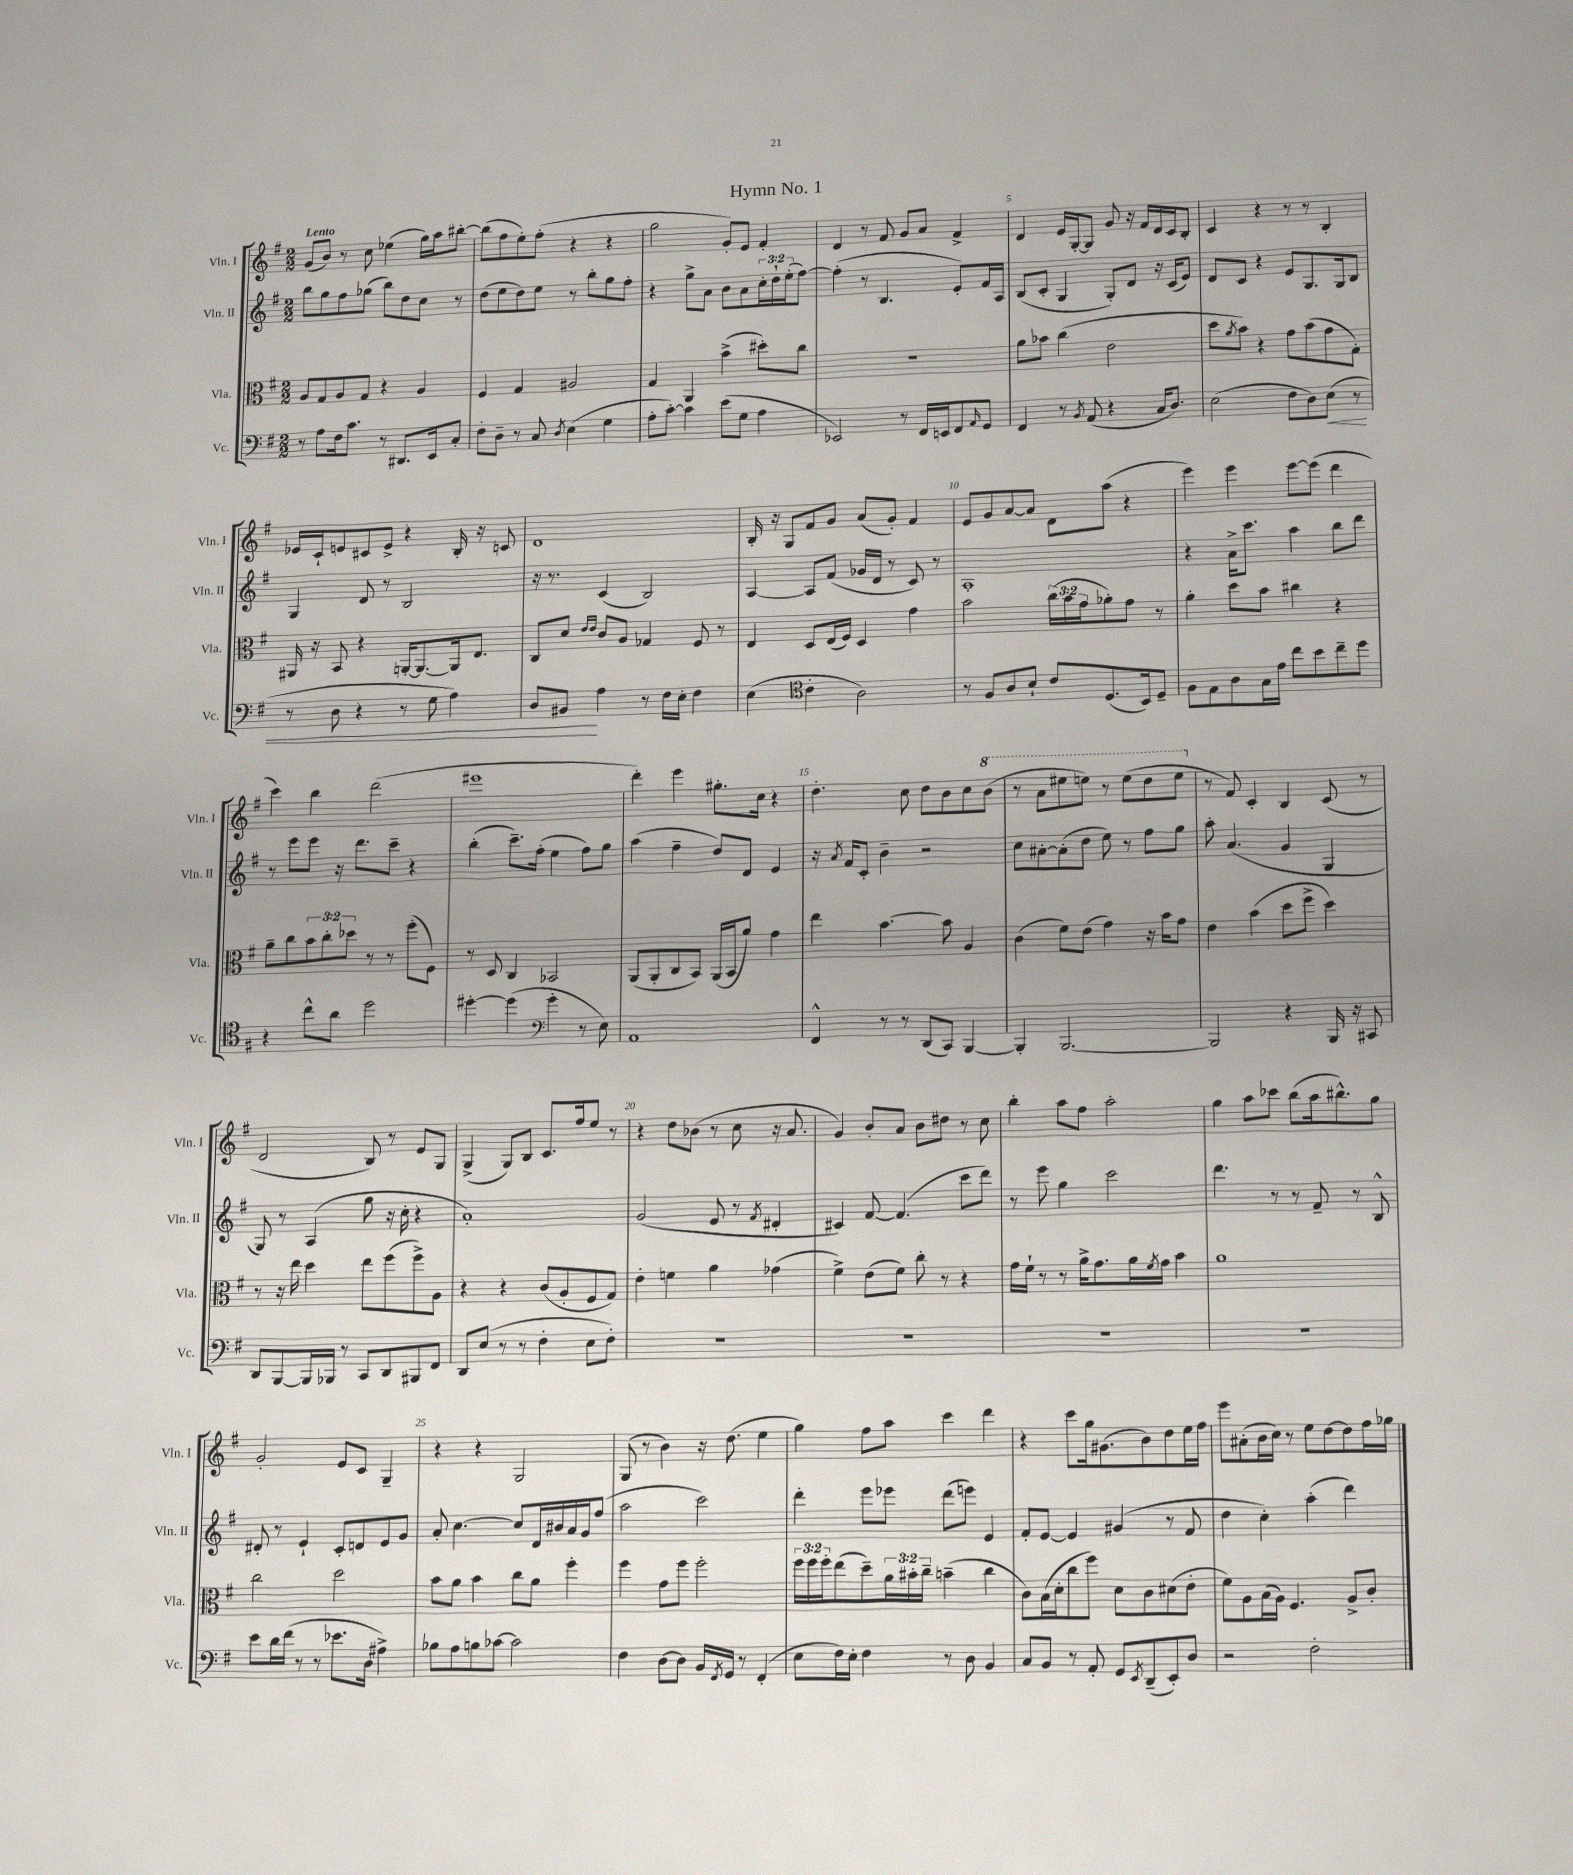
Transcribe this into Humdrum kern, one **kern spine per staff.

**kern	**kern	**kern	**kern
*staff4	*staff3	*staff2	*staff1
*clefF4	*clefC3	*clefG2	*clefG2
*k[f#]	*k[f#]	*k[f#]	*k[f#]
*M2/2	*M2/2	*M2/2	*M2/2
8r	8A	8bb	(8g
8A	8G	8gg	8b)
16F#	8A	8ff#	8r
8.c	.	.	.
.	8G	(8gg-	8cc
8r	4r	8bb)	(4ee-
8.DD#	.	8dd	.
.	4A	8cc	16gg)
16EE	.	.	16aa
8C'	.	8r	[8bb#'
=	=	=	=
8F#'	4F#	(8dd	(8bb#]
8D~	.	8ee	8ff#
8r	4G	8dd)	8ee')
8C	.	8ee	(8ff#'
8qD	.	.	.
(4E	2A#	8r	4r
.	.	8bb'	.
4G	.	8gg	4r
.	.	8ff#'	.
=	=	=	=
8A'	4G	4r	2gg
[8c')	.	.	.
4c]	4AA	8gg^	.
.	.	8a	.
(8e	(4b^	8b	8g')
8G	.	8a	8e
4A	8dd#')	24cc'	4f#'
.	.	24dd`	.
.	.	(24ee'	.
.	8cc	[8ff#)	.
=	=	=	=
2EE-)	1r	(4ff#']	4d
.	.	8r	8r
.	.	4.B	8f#
8r	.	.	8g
16FF#	.	.	8a
16EE	.	.	.
8FF#	.	8e')	4f#^
16qqAA	.	.	.
8GG	.	16f#	.
.	.	16A	.
=	=	=	=
4FF#	8a	(8B	4d
.	8b-	8c'	.
8r	(4cc	4G	16e
.	.	.	[16G'
8qBB	.	.	.
(8AA	.	.	8G]
4r	2e	8G')	8g
.	.	8d	16r
.	.	.	16f#
16C	.	16r	16d
8.D)	.	(16c	16c
.	.	8e)	8B'
=	=	=	=
(2E	8dd	8d	4c
.	8qa	.	.
.	8b)	8c	.
.	4r	4r	4r
8F#	8g	8e	8r
8D)	(8b	8.G	8r
(8E	8g	.	4B'
.	.	16G	.
8r	8G')	8B	.
=	=	=	=
8r	16AA#	4G	16e-
.	16r	.	16c`
8D	8BB	.	8e
4r	4r	8d	8c#
.	.	8r	8e^
8r	[16AA'	2B	4r
.	8.AA_	.	.
8G	.	.	.
4A)	16AA]	.	16B'
.	8.E	.	16r
.	.	.	8c
=	=	=	=
8D	8C	16r	1d
.	.	8.r	.
8BB#	8d	.	.
.	16qqe	.	.
.	16qqe	.	.
4A	8c	(4c	.
.	8A	.	.
8r	4G-	2B)	.
16F#	.	.	.
16E'	.	.	.
4F#	8F#	.	.
.	8r	.	.
=	=	=	=
(4E	4E	[4A	16B'
.	.	.	16r
.	.	.	8G
*clefC4	*	*	*
4c'	8D	8A]	8f#
.	(16E	(8f#	8g
.	16F#)	.	.
2A)	4D	16g-	(8a
.	.	16d	.
.	.	8r	8g')
.	4g	8c)	4f#
.	.	8r	.
=	=	=	=
8r	2b	1A'	8e
8F#	.	.	8g
8A	.	.	[8a
8B`	.	.	8a]
8c	(24cc	.	8d
.	24b	.	.
.	24g	.	.
(8.D	8a-')	.	(8aa
.	8g	.	4r
16BB)	.	.	.
8D~	8r	.	.
=	=	=	=
8F#	4a'	4r	4eee)
8E	.	.	.
8A	8dd	16a^	4eee
.	.	8.ccc	.
16G	8b	.	.
16e	.	.	.
8cc	4cc#	4aa	[8eee
8b	.	.	(8eee]
8cc~	4r	8bb	4ddd
8dd	.	8ddd	.
=	=	=	=
4r	8a~	8r	4ccc)
.	8cc	8eee	.
8cc^^	12b	8eee	4bb
.	12cc'	.	.
8a	.	16r	.
.	12dd-	.	.
.	.	8.ddd	.
2dd	8r	.	(2ddd
.	8r	8ccc~	.
.	(8ff#'	4r	.
.	8F#)	.	.
=	=	=	=
[4dd#'	8r	(4bb'	1eee#
.	8D	.	.
(4dd#]	4C	8.ccc~)	.
.	.	(16ff#'	.
*clefF4	*	*	*
4g'	2BB-	4ee	.
8r	.	8ff#)	.
8E)	.	8gg	.
=	=	=	=
1AA	(8AA	(4aa	4ddd')
.	8AA'	.	.
.	8C	4ff#~	4eee
.	8BB)	.	.
.	(16AA	8dd)	8.gg#'
.	16BB	.	.
.	8a)	8d	.
.	.	.	16cc
.	4g	4e	4r
=	=	=	=
4FF#^^	4ee	16r	4.dd'
.	.	8qa	.
.	.	16f#	.
.	.	8c'	.
8r	[4.b	4b~	.
8r	.	.	8cc
(8DD	.	2r	8dd
8CC)	8b]	.	8b
[4BBB	4A	.	8cc
.	.	.	(8bb
=	=	=	=
4BBB']	(4c	8cc	8r
.	.	[8a#'	8aa
[2.BBB	8f#)	(8a#']	8eee#
.	(8e	8dd	8eee)
.	4g)	8ee)	8r
.	.	8r	(8eee
.	16r	8ff#	8ddd
.	16b	.	.
.	8g	8gg	8eee
=	=	=	=
2BBB]	4e	8aa'	8r
.	.	(4.a	8f#)
.	(4b	.	4c'
4r	8dd	4g	4B
.	8ff#^	.	.
16BBB	4dd)	4G	(8c
16r	.	.	.
8CC#	.	.	8r
=	=	=	=
8DD	8r	8G)	2d
[8BBB	16r	8r	.
.	16ee	.	.
16BBB]	4dd	(4A	.
16BBB-	.	.	.
8r	.	.	.
8CC	8ee	8gg	8B)
8DD	(8ff#	16r	8r
.	.	16cc'	.
8BBB#	8ff#^)	4r	8e
8FF#	8A	.	8G
=	=	=	=
8DD	4r	1a')	(4G^
(8E	.	.	.
8r	4r	.	8G)
8r	.	.	8B
4F#'	(8c	.	8.c
.	8A'	.	.
.	.	.	16ff#
8E	8F#	.	8ee
8F#')	8G)	.	8r
=	=	=	=
1r	4e'	(2g	4r
.	4f	.	8dd
.	.	.	(8b-
.	4a	8e	8r
.	.	8r	8cc
.	.	8qf#	.
.	(4g-	4d#'	16r
.	.	.	8.a
=	=	=	=
1r	4f#^)	4c#)	4g)
.	(8e	[8f#	8b'
.	8f#)	(4.f#]	8a
.	8cc'	.	8b
.	8r	.	8dd#
.	4r	8ccc	8r
.	.	8ddd)	8cc
=	=	=	=
1r	16g	8r	4bb'
.	16f#`	.	.
.	8r	8eee	.
.	8r	4gg	8aa
.	16a^	.	8ff#
.	8.g	.	.
.	.	2ccc	2aa'
.	16a	.	.
.	8qf#	.	.
.	16g	.	.
.	4b	.	.
=	=	=	=
1r	1a	4.ddd	4gg
.	.	.	8aa
.	.	8r	8ccc-
.	.	8r	(8bb
.	.	8f#~	16aa
.	.	.	8.bb#^^)
.	.	8r	.
.	.	8B^^	8gg
=	=	=	=
8e	2cc	8d#'	2g'
16d	.	8r	.
(16f#	.	.	.
8r	.	4e`	.
8r	.	.	.
8.e-	2dd	8c'	8e
.	.	8d	8c
16D	.	.	.
4A#^)	.	8e	4G~
.	.	8g	.
=	=	=	=
8B-	8b	8a'	4r
8A	8a	[4.cc	.
8B	4b	.	4r
[8c-	.	.	.
2c-]	8cc	8cc]	2G
.	8a	16d	.
.	.	16b#	.
.	4ff#'	16a	.
.	.	16g	.
.	.	(8ff#	.
=	=	=	=
4F#	4ff#	2aa	(8G
.	.	.	8r
[8D	8g	.	4b)
8D]	8ff#	.	.
16BB	2ff#'	2ccc)	16r
8qFF#	.	.	.
16GG	.	.	(8.dd
8r	.	.	.
(4FF#'	.	.	4ee
=	=	=	=
8E	24ff#	4ddd'	4gg)
.	24ff#	.	.
.	24ff#'	.	.
16F#)	(8ee	.	.
16E'	.	.	.
4F#	8dd~)	8eee	8ff#
.	24a	8eee-	8aa
.	24b#'	.	.
.	24cc~	.	.
8r	(4b~	(8ddd	4ccc
8D	.	8eee)	.
4BB	4cc	4e	4ddd
=	=	=	=
8C	8c)	8f#'	4r
8BB	(16B	[8e	.
.	16d'	.	.
8r	8cc	4e]	8ccc
8AA'	8ff#)	.	16gg
.	.	.	(8.g#
8GG	8d	(4g#	.
8qEE	.	.	.
(8DD~	8c	.	8b)
8EE')	(8d#	8r	8dd
8D	8e'	8f#	16ee
.	.	.	16ff#
=	=	=	=
2r	8f#)	4dd	8eee
.	8A	.	(8a#'
.	(16B	4cc')	16b
.	16A)	.	16cc)
.	4.F#	.	8r
2F#'	.	(4aa'	8ee
.	.	.	[8dd
.	8A^	4ddd)	8dd]
.	8c'	.	16ff#
.	.	.	16gg-
==	==	==	==
*-	*-	*-	*-
